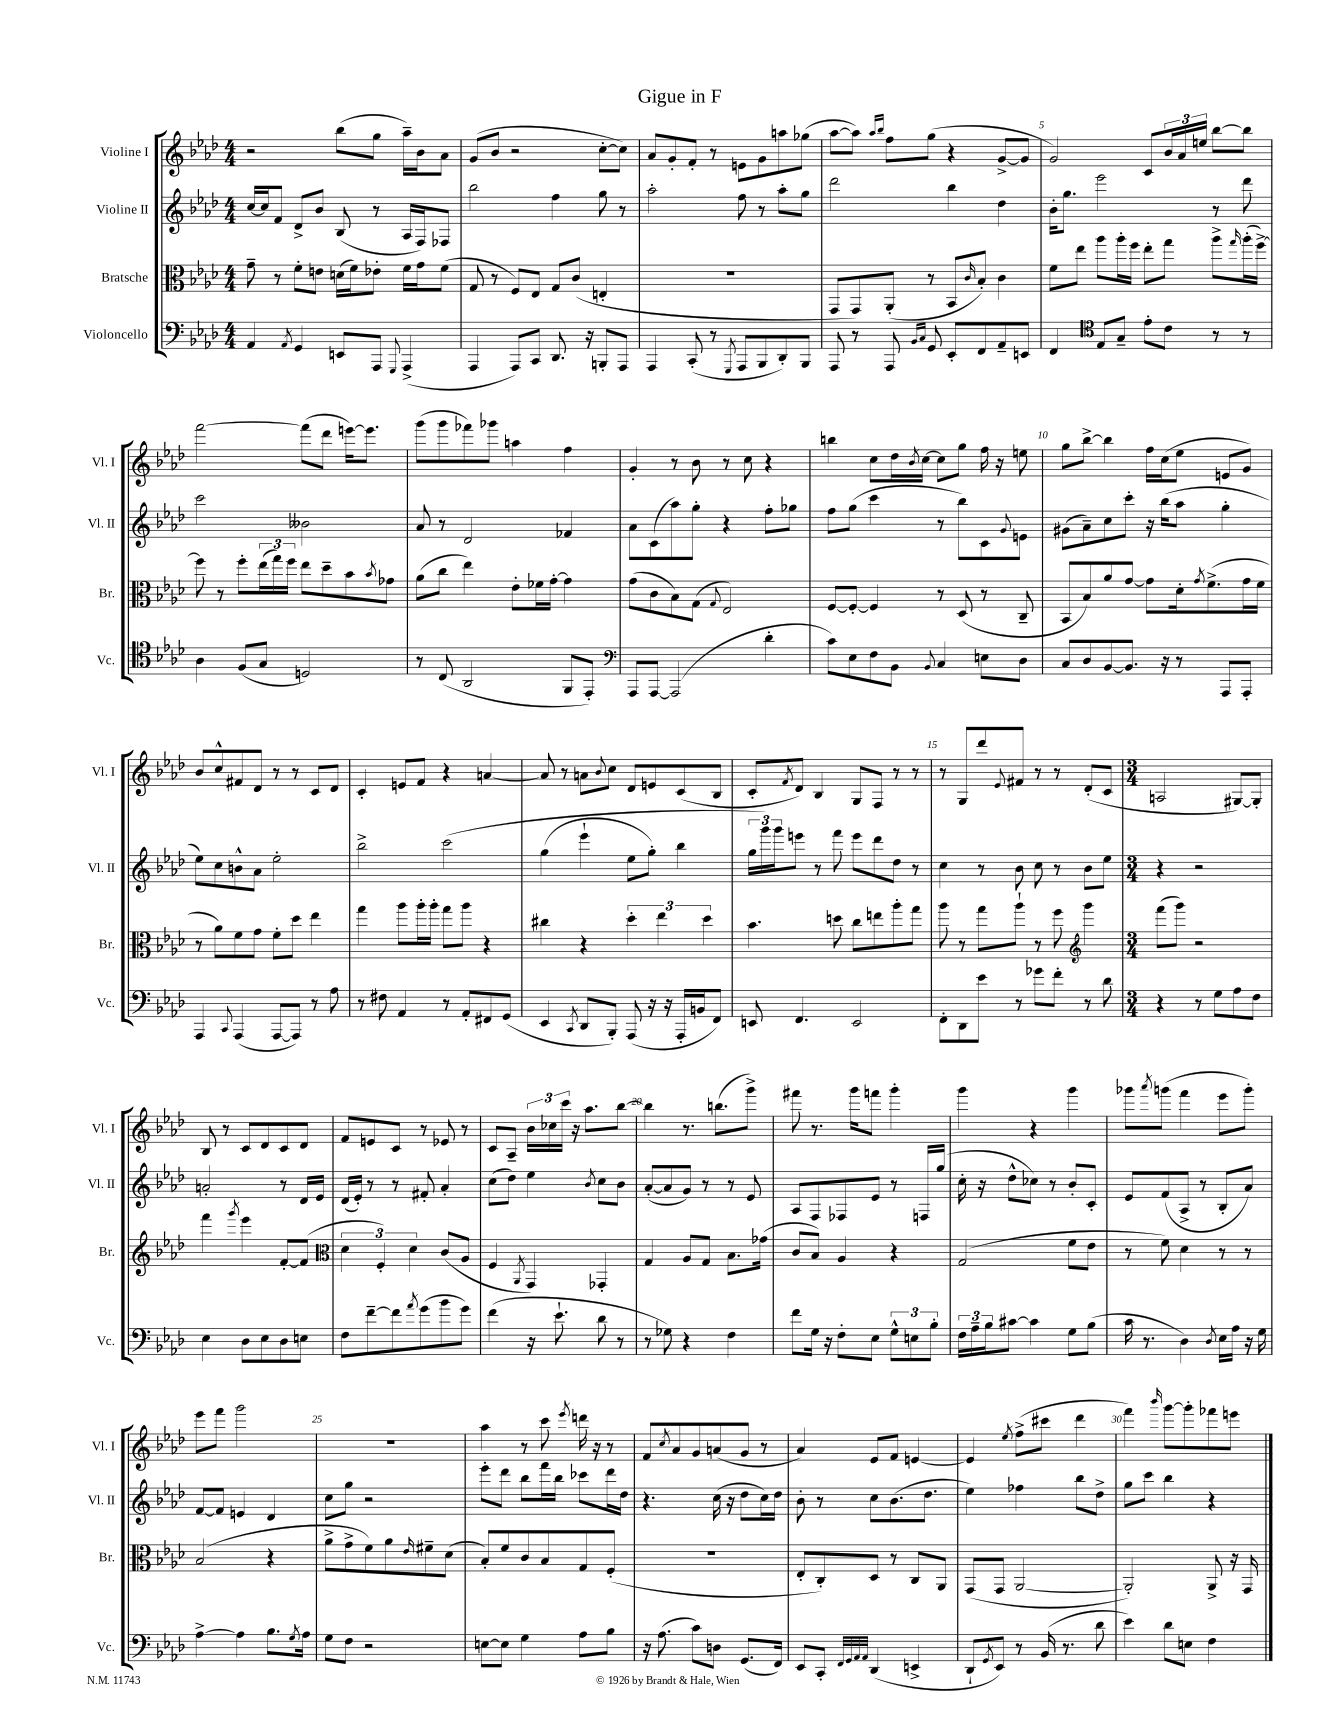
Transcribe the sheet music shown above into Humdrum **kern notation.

**kern	**kern	**kern	**kern
*part4	*part3	*part2	*part1
*staff4	*staff3	*staff2	*staff1
*I"Violoncello	*I"Bratsche	*I"Violine II	*I"Violine I
*I'Vc.	*I'Br.	*I'Vl. II	*I'Vl. I
*clefF4	*clefC3	*clefG2	*clefG2
*k[b-e-a-d-]	*k[b-e-a-d-]	*k[b-e-a-d-]	*k[b-e-a-d-]
*M4/4	*M4/4	*M4/4	*M4/4
=1	=1	=1	=1
4AA-/	8g~\	[16cc/LL	2r
.	.	16cc/J]	.
.	8r	8f/J	.
8qAA-/	.	.	.
4GG/	8f'\L	8d-^/L	.
.	8en\J	8b-/J	.
8EEn/L	(16dn\LL	(8B-/	(8bb-\L
.	16f\J)	.	.
8AAA-/J	8e-X'\J	8r	8gg\J
8qqGGG/	.	.	.
(4AAA-^/	16f\LL	16A-/LL	16aa-~\LL)
.	16g\J	16F/J)	16b-\J
.	(8f\J	8F-X/J	8a-\J
=2	=2	=2	=2
4AAA-/	8G/	2bb-\	(8g/L
.	8r	.	8b-/J
8AAA-/L)	8F/L)	.	2r
8CC/J	8E-/J	.	.
8.DD-/	8G/L	4ff\	.
.	(8c/J	.	.
16r	.	.	.
8BBBn'/L	4En'/	8gg\	[8cc'\L
8AAA-/J	.	8r	8cc\J])
=3	=3	=3	=3
4AAA-/	1r	2aa-'\	8a-/L
.	.	.	8g'/
(8CC'/	.	.	8f'/J
8r	.	.	8r
8qGGG/	.	.	.
8AAA-/L	.	8ff\	8en\L
8BBB-/	.	8r	8g\
8DD-'/)	.	8aa-'\L	8aan\
8BBB-/J	.	8gg\J	(8gg-X\J
=4	=4	=4	=4
8AAA-/	8GG/L	2ddd-\	[8aa-\L
8r	8GG/)	.	8aa-\J])
.	.	.	16qqaa-/LL
.	.	.	16qqbb-/JJ
8AAA-/	(8AA-'/J	.	8ff\L
16qqBB-/LL	.	.	.
16qqC/JJ	.	.	.
8GG/	8r	.	(8gg\J
8EE-'/L	8BB-/L	4bb-\	4r
.	16qqc/	.	.
8FF/	8B-'/J)	.	.
8AA-~/	4c\	4dd-\	[8g^/L
8EEn/J	.	.	8g/J]
=5	=5	=5	=5
4FF/	8f\L	16b-'\KL	2g/)
.	.	8.gg\J	.
.	8ee-\J	.	.
*clefC4	*	*	*
8E-/L	8aa-\L	2eee-\	.
8G~/J	16aa-'\L	.	.
.	16ff\JJ	.	.
8e-'\L	8ee-'\L	.	8c/L
8c\J	8gg\J	.	24b-/L
.	.	.	24a-/
.	.	.	24een/JJ
8r	8aa-^\L	8r	[8bb-\L
.	16qqgg/	.	.
8r	(16aa-'\L	8ddd-\	8bb-\J]
.	[16ff^\JJ)	.	.
!!LO:LB:g=z
=6	=6	=6	=6
4A-\	8ff\]	2ccc\	[2fff\
.	8r	.	.
(8F/L	8ff'\L	.	.
8G/J	(24ee-\L	.	.
.	24gg\)	.	.
.	24ff\JJ	.	.
2Dn/)	8ee-\L	2b--X\	(8fff\L]
.	8dd-~\	.	8ddd-\J
.	8b-\	.	[16eeen\KL)
.	.	.	8.eee\J]
.	8qb-/	.	.
.	8g-X\J	.	.
=7	=7	=7	=7
8r	(8a-\L	8a-/	(8ggg\L
(8C/	8cc\J	8r	8ggg\
2AA-/	4ee-\)	2d-/	8fff-X\)
.	.	.	8ggg-X\J
.	8e-'\L	.	4aan\
.	16f-X\L	.	.
.	[16g'\JJ	.	.
8FF/L	4g\]	4f-X/	4ff\
8EE-'/J)	.	.	.
=8	=8	=8	=8
*clefF4	*	*	*
8AAA-/L	(8g\L	8a-\L	4g'/
[8AAA-/J	8c\	(8c\	.
(2AAA-/]	8B-\)	8aa-\)	8r
.	(8G\J	8gg'\J	8b-\
.	8qqG/	.	.
.	2E-/)	4r	8r
.	.	.	8cc\
4d-'\	.	8ff'\L	4r
.	.	8gg-X\J	.
=9	=9	=9	=9
8c\L)	[8F/L	8ff\L	4bbn\
8E-\	8F'/J_	(8gg\J	.
8F\	4F/]	4ccc\	8cc\L
8BB-\J	.	.	16dd-\L
.	.	.	8qb-/
.	.	.	[16cc\JJ
8qqBB-/	.	.	.
4C/	8r	8r	8cc\L]
.	(8D-/	8bb-\L)	8gg\J
8En\L	8r	8c\	16ff\
.	.	.	16r
.	.	8qqg/	.
8D-\J	8C~/	8en\J	8een\
=10	=10	=10	=10
8C/L	8BB-/L	(8g#X\L	8gg\L
8D-/	8B-/)	8a-~\)	[8bb-^\J
[8BB-/	8a-/	8cc\	4bb-\]
8.BB-/J]	[8g/J	8ccc'\J	.
.	8g\L]	16r	16ff\LL
16r	.	(16bb-\KL	(16cc\J
8r	16d-'\k	8aa-\J	8ee-\J
.	8qg/	.	.
.	(8.f^\	.	.
8AAA-/L	.	4gg'\	8en/L
8AAA-'/J	16g\L	.	8g/J)
.	16f\JJ	.	.
!!LO:LB:g=z
=11	=11	=11	=11
4AAA-/	8r	8ee-\L)	8b-/L
.	8a-\L)	8cc\	8cc^^/
8qqCC/	.	.	.
(4AAA-/	8f\	8bn^^\	8f#X/
.	8g\J	8a-\J	8d-/J
[8AAA-/L	8f'\L	2ee-'\	8r
8AAA-/J])	8dd-\J	.	8r
8r	4ee-\	.	8c/L
8A-\	.	.	8d-/J
=12	=12	=12	=12
8r	4gg\	2bb-^\	4c'/
8F#X\	.	.	.
4AA-/	8aa-\L	.	8en/L
.	16aa-'\L	.	8f/J
.	16aa-'\JJ	.	.
8r	8gg\L	(2ccc\	4r
8AA-'/L	8aa-\J	.	.
8FF#X/	4r	.	[4an/
(8GG/J	.	.	.
=13	=13	=13	=13
4EE-/	4cc#X\	(4gg\	8a/]
.	.	.	8r
8qCC/	.	.	.
8DD-/L	4r	4eee-`\	8an\L
.	.	.	8qqb-/
8BBB-'/J)	.	.	8cc\J
(8AAA-/	6dd-'\	8ee-\L	8d-/L
16r	.	8gg'\J)	8en/
.	6ee-\	.	.
16r	.	.	.
16AAA-'/LL	.	4bb-\	(8c/
16BBn/J	.	.	.
.	6dd-\	.	.
8FF/J)	.	.	8B-/J
=14	=14	=14	=14
8EEn/	4.b-\	24gg\LL	8c'/L
.	.	24ggg\)	.
.	.	24ggg\J	.
.	.	.	8qf/
4.FF/	.	8eeen\J	8d-/J)
.	.	8r	4B-/
.	8ddn\	8fff\	.
2EE/	8cc\L	8eee\L	8G/L
.	8een\	8ddd-\	8F/J
.	8aa-'\	8dd-\J	8r
.	8gg\J	8r	8r
=15	=15	=15	=15
8FF'\L	8aa-\	4cc\	8r
8DD-\	8r	.	8G/L
8e-\J	8gg\L	8r	8ddd-/
.	.	.	8qqe-/
8r	8aa-`\J	8b-\	8f#X/J
8g-X\L	8r	8cc\	8r
8f'\J	8ff\	8r	8r
*	*clefG2	*	*
8r	4ggg\	8b-\L	(8d-'/L
8d-\	.	8ee-\J	8c/J
=16	=16	=16	=16
*M3/4	*M3/4	*M3/4	*M3/4
4r	(8fff\L	4r	2An/
.	8ggg\J)	.	.
8r	2r	2r	.
8G\L	.	.	.
8A-\	.	.	[8G#X/L)
8F\J	.	.	8G#'/J]
!!LO:LB:g=z
=17	=17	=17	=17
4E-\	4fff\	2an'/	8B-/
.	.	.	8r
.	8qggg/	.	.
8D-\L	4eee-\	.	8c/L
8E-\	.	.	8d-/
8D-\	[8f'/L	8r	8c/
8En\J	(8f/J]	16d-/LL	8d-/J
.	.	16e-/JJ	.
=18	=18	=18	=18
*	*clefC3	*	*
8F\L	6d-\	(16d-/LL	8f/L
.	.	16e-'/JJ)	.
[8f~\	.	8r	8en/
.	6F'/)	.	.
8f\]	.	8r	8c/J
.	6d-\	.	.
8qa-/	.	.	.
(8g\	.	8f#X'/	8r
8b-\	(8c/L	4a-'/	8e-X/
8g\J)	8A-/J	.	8r
=19	=19	=19	=19
(4f\	4F/	(8cc\L	8c/L
.	.	8dd-\J)	8A-~/J
.	8qAA-/	.	.
16r	4GG/)	4ee-\	24b-\LL
.	.	.	24cc-X\
8.e-`\	.	.	.
.	.	.	24ccc\JJ
.	.	.	16r
.	.	.	8.aa-\L
.	.	8qb-/	.
8d-\	4GG-X'/	8cc\L	.
8r	.	8b-\J	[8bb-\J
=20	=20	=20	=20
8r	4G/	([8a-'/L	4bb-\]
8G-X\)	.	8a-/]	.
4r	8A-/L	8g/J)	8.r
.	8G/J	8r	.
.	.	.	(8.bbn\L
4F\	8.B-\L	8r	.
.	.	8e-/	8ggg^\J)
.	(16g-X\Jk	.	.
=21	=21	=21	=21
8f\L	8c/L	8A-/L	8fff#X\
16G\Jk	8B-/J)	8F/	8.r
16r	.	.	.
8F'\L	4A-/	8F-X/	.
.	.	.	16ggg\KL
8E-\J	.	8e-/J	8fffn\J
12G^^\L	4r	8r	4ggg'\
12En\	.	.	.
.	.	16Fn/LL	.
12B-'\J	.	.	.
.	.	(16gg/JJ	.
=22	=22	=22	=22
24F\LL	(2G/	16cc'\	4ggg\
24A-~\	.	.	.
.	.	16r	.
24B-\J	.	.	.
[8c#X\J	.	8dd-^^\L	.
4c#\]	.	8cc-X\J)	4r
.	.	8r	.
8G\L	8f\L	8b-'/L	4ggg\
(8B-\J	8e-\J	8c'/J	.
=23	=23	=23	=23
16c\	8r	8e-/L	8ggg-X\L
8.r	.	.	.
.	.	.	8qaaa-/
.	8f\)	(8f/	(8gggn\J
4D-\)	4d-\	8A-^/J	4fff\
.	.	8r	.
8qD-/	.	.	.
16E-\LL	8r	8B-'/L	8eee-\L
16A-\JJ	.	.	.
16r	8r	8a-/J)	8ggg'\J)
16G\	.	.	.
!!LO:LB:g=z
=24	=24	=24	=24
[4A-^\	(2B-/	[8f/L	8eee-\L
.	.	8f/J]	8fff\J
4A-\]	.	4en/	2ggg\
8.B-\L	4r	4d-/	.
8qG/	.	.	.
16A-\Jk	.	.	.
=25	=25	=25	=25
8G\L	8a-^\L	8cc\L	2.r
8F\J	8g^\	8gg\J	.
2r	8f\)	2r	.
.	8a-\	.	.
.	16qqe-/	.	.
.	8f#X~\	.	.
.	(8d-\J	.	.
=26	=26	=26	=26
[8En\L	8B-'/L)	8eee-'\L	4aa-\
8E\J]	8f/	8ddd-\J	.
4G\	8c/	8bb-\L	8r
.	8B-/	16fff\L	8ccc\
.	.	16bb-\JJ	.
.	.	.	8qeee-/
8A-\L	8G/	8ccc-X\L	16dddn\
.	.	.	16r
8B-\J	(8F'/J	16ddd-\L	8r
.	.	16dd-\JJ	.
=27	=27	=27	=27
16r	2.r	4.r	8f/L
(8.A-\	.	.	.
.	.	.	8qcc/
.	.	.	8a-/
8c\L)	.	.	8g/
8Dn\J	.	(16cc\	(8an/
.	.	16r	.
(8.GG/L	.	8dd-\L	8g/J
.	.	16cc\L)	8r
16FF/Jk)	.	16dd-\JJ	.
=28	=28	=28	=28
8EE-/L	8E-'/L	8b-'\	4a-/)
8CC'/J	8C'/)	8r	.
32qqFF/LLL	.	.	.
32qqGG/	.	.	.
32qqAA-/	.	.	.
32qqAA-/JJJ	.	.	.
(4DD-/	8D-/J	8cc\L	8e-/L
.	8r	(8.b-\	8f/J
4EEn^/	8C/L	.	[4en/
.	.	8.dd-\J	.
.	8AA-/J	.	.
=29	=29	=29	=29
8DD-`/L	(8GG/L	4ee-\)	4e/]
8qGG/	.	.	.
8EE-/J)	8GG/J	.	.
.	.	.	8qee-/
8r	[2AA-/	4ff-X\	(8ff^\L
(16BB-/	.	.	8ccc#X\J
8.r	.	.	.
.	.	8bb-\L	4ddd-\
8d-\	.	8dd-^\J	.
=30	=30	=30	=30
4e-\)	2AA-'/])	8gg\L	4fff\)
.	.	8ccc\J	.
.	.	.	16qqbbb-/
8d-\L	.	4bb-\	[8ggg\L
8En\J	.	.	8ggg'\]
4F\	8AA-^/	4r	8fff-X\
.	16r	.	8eeen\J
.	16GG/	.	.
==	==	==	==
*-	*-	*-	*-
